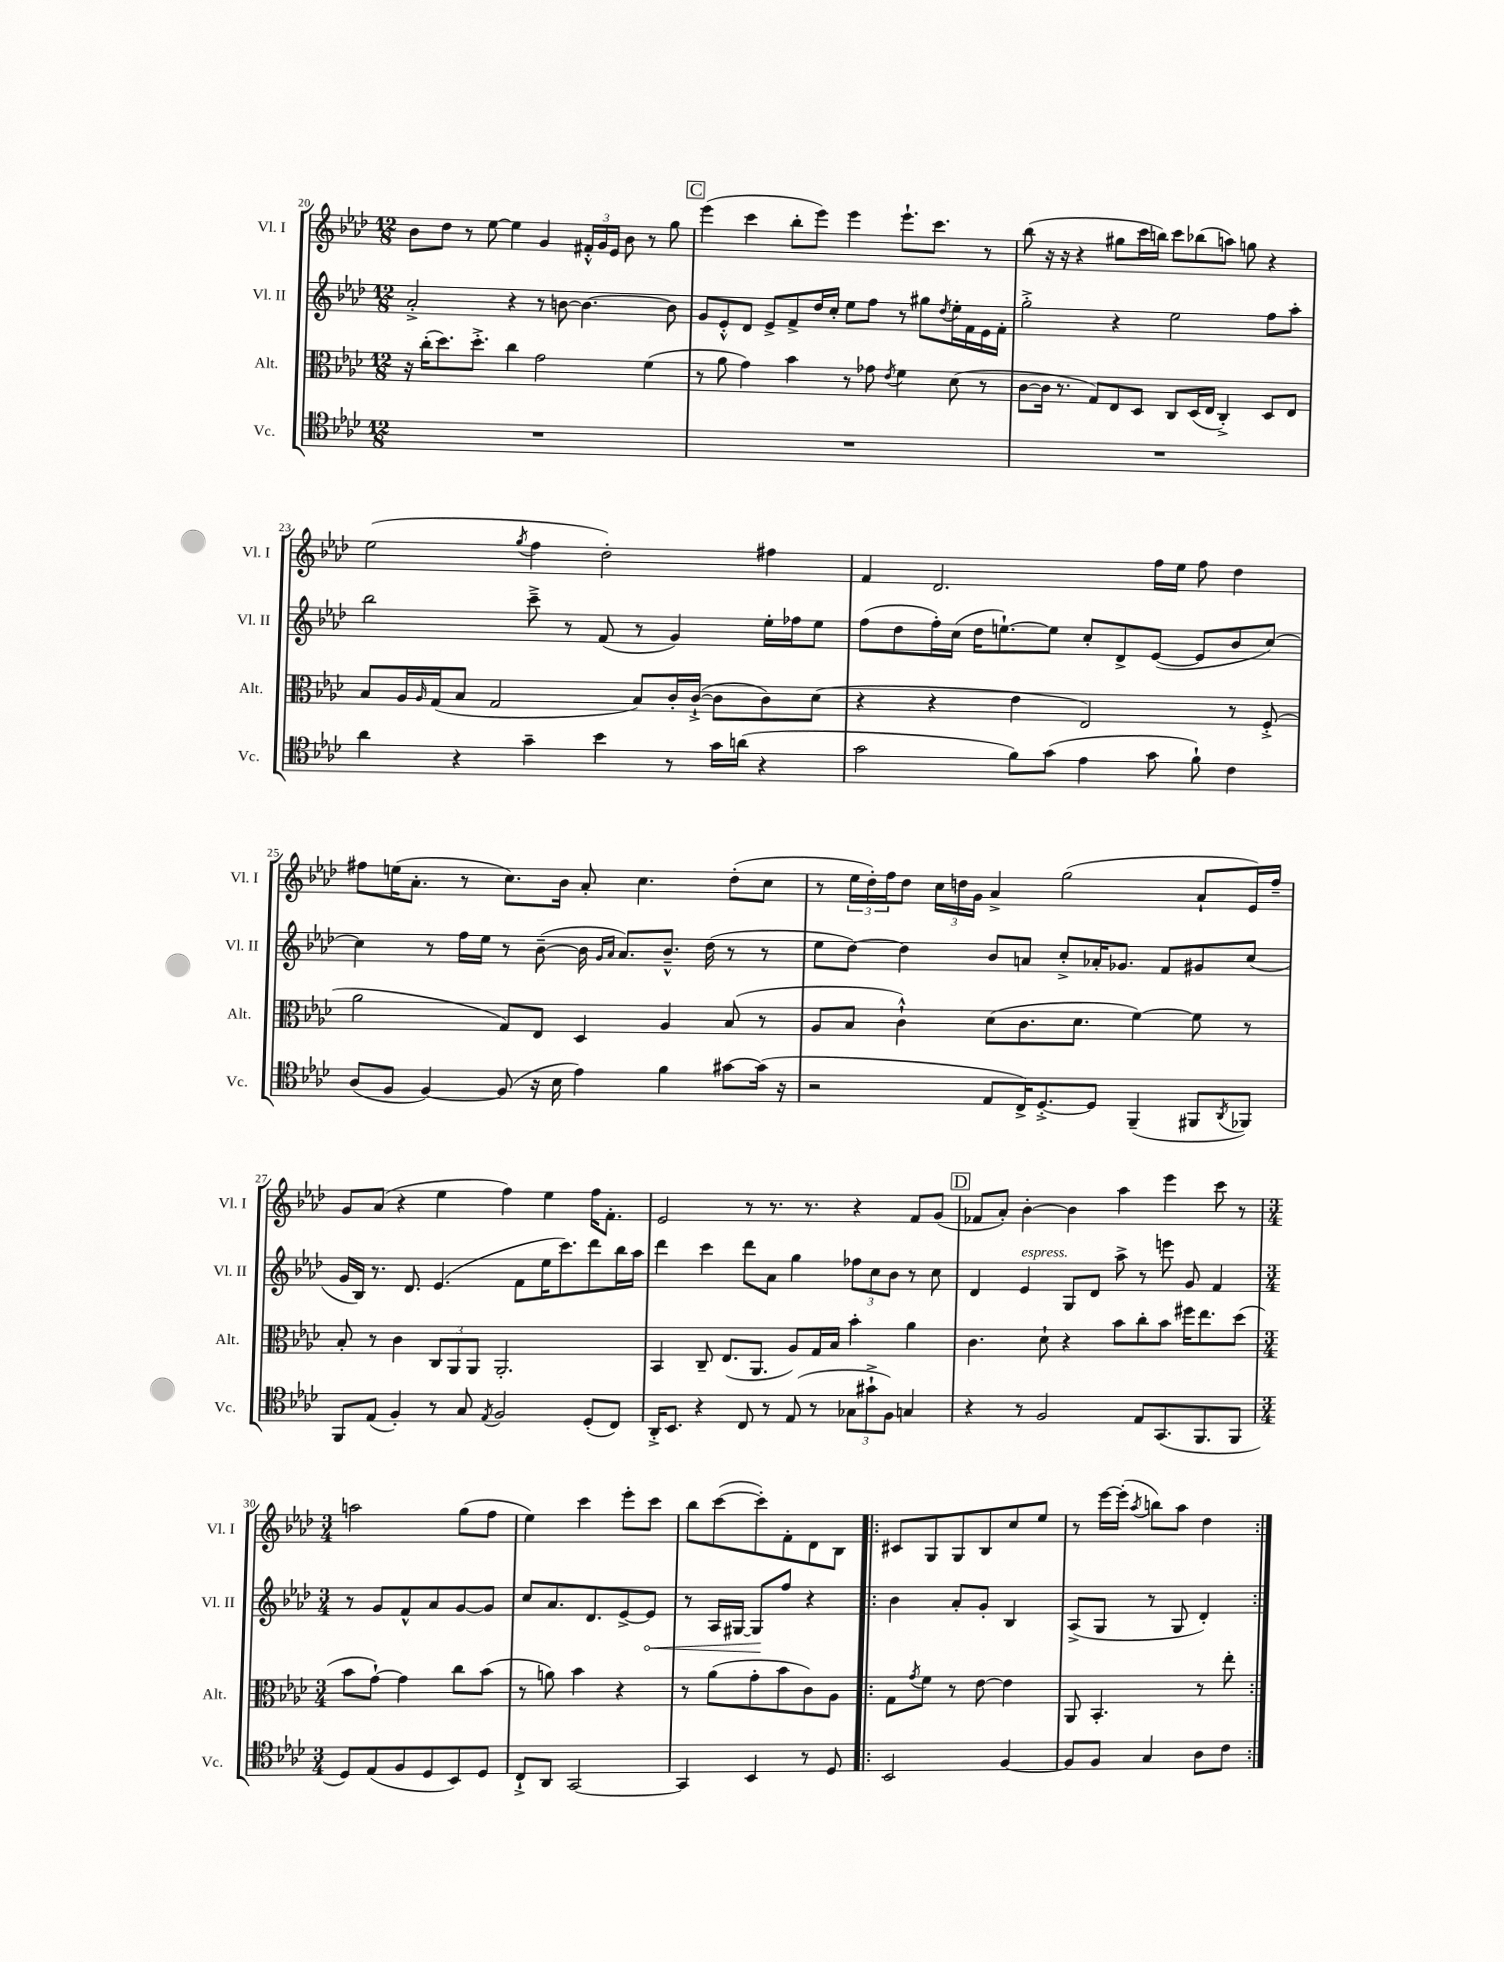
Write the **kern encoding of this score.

**kern	**kern	**kern	**dynam	**kern
*part4	*part3	*part2	*part2	*part1
*staff4	*staff3	*staff2	*staff2	*staff1
*I"Vc.	*I"Alt.	*I"Vl. II	*	*I"Vl. I
*I'Vc.	*I'Alt.	*I'Vl. II	*	*I'Vl. I
*clefC4	*clefC3	*clefG2	*	*clefG2
*k[b-e-a-d-]	*k[b-e-a-d-]	*k[b-e-a-d-]	*	*k[b-e-a-d-]
*M12/8	*M12/8	*M12/8	*	*M12/8
=20	=20	=20	=20	=20
1.r	16r	2a-'^/	.	8b-\L
.	(16cc'\KL	.	.	.
.	8.dd-\)	.	.	8dd-\J
.	.	.	.	8r
.	8.dd-'^\J	.	.	.
.	.	.	.	[8ee-\
.	4cc\	4r	.	4ee-\]
.	2g\	8r	.	4g/
.	.	[8bn\	.	.
.	.	4.b\_	.	24f#X'^^/LL
.	.	.	.	24g/
.	.	.	.	24e-/JJ
.	.	.	.	8b-\
.	(4f\	.	.	8r
.	.	8b\]	.	8gg\
!!LO:REH:place=s1:t=C
=21	=21	=21	=21	=21
1.r	8r	8g/L	.	(4eee-\
.	8a-\	8e-'^^/	.	.
.	4g\)	8d-/J	.	4ccc\
.	.	8e-^/L	.	.
.	4b-\	8f^/	.	8bb-'\L
.	.	16dd-/L	.	8eee-\J)
.	.	16cc'/JJ	.	.
.	8r	8ee-\L	.	4eee-\
.	8g-X\	8ff\J	.	.
.	8qe-/	.	.	.
.	4f\	8r	.	8.eee-`\L
.	.	8gg#X\L	.	.
.	.	.	.	8.ccc\J
.	.	8qdd-/	.	.
.	(8d-\	16ee-'\L	.	.
.	.	16f\	.	.
.	8r	16e-\	.	8r
.	.	16f'\JJ	.	.
=22	=22	=22	=22	=22
1.r	[8c\L	2gg'^\	.	(8bb-\
.	16c\Jk]	.	.	16r
.	8.r	.	.	16r
.	.	.	.	4r
.	8G/L)	.	.	.
.	8E-/	4r	.	8gg#X\L
.	8D-/J	.	.	16ccc\L
.	.	.	.	16bbn\JJ)
.	8C/L	2ee-\	.	8ccc\L
.	(16D-/L	.	.	(8bb-X\
.	16E-/JJ	.	.	.
.	4C'^/)	.	.	8aan\J)
.	.	.	.	8ggn\
.	8D-/L	8ff\L	.	4r
.	8E-/J	8aa-'\J	.	.
!!LO:LB:g=z
=23	=23	=23	=23	=23
4a-\	8B-/L	2bb-\	.	(2ee-\
.	16A-/L	.	.	.
.	16qqA-/	.	.	.
.	(16G/J	.	.	.
4r	8B-/J	.	.	.
.	2G/	.	.	.
.	.	.	.	8qgg/
4g~\	.	8ccc~^\	.	4ff\
.	.	8r	.	.
4b-\	.	(8f/	.	2dd-'\)
.	8B-/L)	8r	.	.
8r	16c'/L	4g/)	.	.
.	([16c`^/JJ	.	.	.
16g\LL	8c\L]	.	.	.
(16an\JJ	.	.	.	.
4r	8c\)	16ee-'\LL	.	4ff#X\
.	.	16ff-X\J	.	.
.	(8d-\J	8ee-\J	.	.
=24	=24	=24	=24	=24
2g\	4r	(8ff\L	.	4f/
.	.	8dd-\	.	.
.	4r	16ff'\L)	.	2.d-/
.	.	(16cc\JJ	.	.
.	.	16dd-\KL	.	.
.	.	[8.een`\)	.	.
8f\L)	4e-\	.	.	.
(8g\J	.	8ee\J]	.	.
4e-\	2E-/)	8cc'/L	.	.
.	.	8d-^/	.	.
8g\	.	([8e-/J	.	16ff\LL
.	.	.	.	16ee-\JJ
8f`\)	.	8e-/L]	.	8ff\
4c\	8r	8b-/	.	4dd-\
.	(8F'^/	[8cc/J)	.	.
!!LO:LB:g=z
=25	=25	=25	=25	=25
(8A-/L	2a-\	4cc\]	.	8ff#X\L
8F/J	.	.	.	(16een\K
.	.	.	.	8.a-'\J
[4F/)	.	8r	.	.
.	.	16ff\LL	.	8r
.	.	16ee-\JJ	.	.
(8F/]	8G/L)	8r	.	8.cc\L)
16r	8E-/J	([8b-~\	.	.
16B-\	.	.	.	16b-\Jk
4e-\)	4D-/	16b-\]	.	8a-'/
.	.	16qqg/LL	.	.
.	.	16qqa-/JJ	.	.
.	.	8.a-/L)	.	.
.	.	.	.	4.cc\
4f\	4A-/	8.b-~^^/J	.	.
.	.	(16dd-\	.	.
[8g#X\L	(8B-/	8r	.	(8dd-'\L
(16g#\Jk]	8r	8r	.	8cc\J
16r	.	.	.	.
=26	=26	=26	=26	=26
2r	8A-/L	8ee-\L	.	8r
.	8B-/J	[8dd-\J)	.	24ee-\LL
.	.	.	.	24dd-'\)
.	.	.	.	24ff\J
.	4c`^^\)	4dd-\]	.	8dd-\J
.	.	.	.	24cc\LL
.	.	.	.	24ddn\
.	.	.	.	24g\JJ
8E-/L	(8d-\L	8b-/L	.	4a-^/
16C^/K)	8.c\	8an/J	.	.
[8.D-'^/	.	.	.	.
.	.	8cc'^/L	.	(2gg\
.	8.d-\J	.	.	.
8D-/J]	.	16a-X'/K	.	.
.	.	8.g-X/J	.	.
(4FF~/	[4f\)	.	.	.
.	.	8f/L	.	.
8FF#X/L	8f\]	8g#X/	.	8a-`/L
8qAA-/	.	.	.	.
8FF-X/J)	8r	(8cc/J	.	16e-/L)
.	.	.	.	16ff~/JJ
!!LO:LB:g=z
=27	=27	=27	=27	=27
8FF/L	8B-'/	16g/LL	.	8g/L
.	.	16B-/JJ)	.	.
(8E-/J	8r	8.r	.	(8a-/J
4F'/)	4c\	.	.	4r
.	.	8.d-/	.	.
8r	12C/L	(4.e-/	.	4ee-\
.	12AA-/	.	.	.
8G/	.	.	.	.
.	12AA-/J	.	.	.
8qE-/	.	.	.	.
2F/	2.AA-'/	.	.	4ff\)
.	.	8f\L	.	.
.	.	16ee-\K	.	4ee-\
.	.	8.ccc\)	.	.
(8D-'/L	.	8ddd-\	.	16ff\KL
.	.	.	.	8.f'\J
8C/J)	.	16bb-\L	.	.
.	.	16aa-\JJ	.	.
=28	=28	=28	=28	=28
16AA-'^/KL	4BB-/	4ddd-\	.	2e-/
8.BB-/J	.	.	.	.
4r	8C~/	4ccc\	.	.
.	(8.E-/L	.	.	.
8C/	.	8ddd-\L	.	8r
.	8.AA-/J	.	.	.
8r	.	8a-\J	.	8.r
(8E-/	8A-/L)	4gg\	.	.
.	.	.	.	8.r
8r	16G/L	.	.	.
.	16B-/JJ	.	.	.
12G-X\L	4b-'\	12ff-X\L	.	4r
12g#X`^\	.	12cc\	.	.
12F\J)	.	12b-\J	.	.
4Gn/	4a-\	8r	.	8f/L
.	.	8cc\	.	(8g/J
!!LO:REH:place=s1:t=D
=29	=29	=29	=29	=29
4r	4.c\	4d-/	.	8f-X/L
.	.	.	.	8a-'/J)
!	!	!LO:TX:a:i:t=espress.	!	!
8r	.	4e-/	.	[4b-'\
2F/	8d-`\	.	.	.
.	4r	8G/L	.	4b-\]
.	.	8d-/J	.	.
.	8b-\L	8aa-^\	.	4aa-\
8E-/L	8cc'\	8r	.	.
(8.GG/	8b-\J	8eeen\	.	4eee-\
.	16ff#X\KL	8g/	.	.
8.FF/	8.ee-\	.	.	.
.	.	4f/	.	8ccc\
8FF/J	(8dd-\J	.	.	8r
!!LO:LB:g=z
=30	=30	=30	=30	=30
*M3/4	*M3/4	*M3/4	*	*M3/4
8D-/L)	8b-\L	8r	.	2aan\
(8E-/	[8g`\J)	8g/L	.	.
8F/	4g\]	8f^^/	.	.
8D-/	.	8a-/	.	.
8BB-/)	8cc\L	[8g/	.	(8gg\L
8D-/J	(8b-\J	8g/J]	.	8ff\J
=31	=31	=31	=31	=31
8C`^/L	8r	8cc/L	.	4ee-\)
8AA-/J	8an\)	8.a-/	.	.
[2GG/	4b-\	.	.	4ccc\
.	.	8.d-/	.	.
.	4r	[8e-^/	.	8eee-'\L
!	!	!	!LO:HP:b	!
.	.	8e-/J]	<	8ccc\J
=32	=32	=32	=32	=32
4GG/]	8r	8r	.	8bb-\L
.	(8a-\L	16A-/LL	.	([8ccc\
.	.	[16G#X/JJ	.	.
4BB-/	8g'\	8G#/L]	.	8ccc'\])
.	8b-\	8ff/J	[	8f'\
8r	8c\)	4r	.	8d-\
8D-/	8A-\J	.	.	8B-\J
=33!|:	=33!|:	=33!|:	=33!|:	=33!|:
2BB-/	8G\L	4b-\	.	8c#X/L
.	8qg/	.	.	.
.	8f\J	.	.	8G/
.	8r	8a-'/L	.	8G/
.	[8e-\	8g'/J	.	8B-/
[4F/	4e-\]	4B-/	.	8cc/
.	.	.	.	8ee-/J
=34	=34	=34	=34	=34
8F/L]	8AA-/	(8A-^/L	.	8r
8F/J	4.BB-'/	8G/J	.	[16eee-\LL
.	.	.	.	(16eee-'\JJ]
.	.	.	.	8qaa-/
4G/	.	8r	.	8bbn\L)
.	.	8G/	.	8aa-\J
8A-\L	8r	4d-'/)	.	4dd-\
8c\J	8ee-'\	.	.	.
=:|!	=:|!	=:|!	=:|!	=:|!
*-	*-	*-	*-	*-
